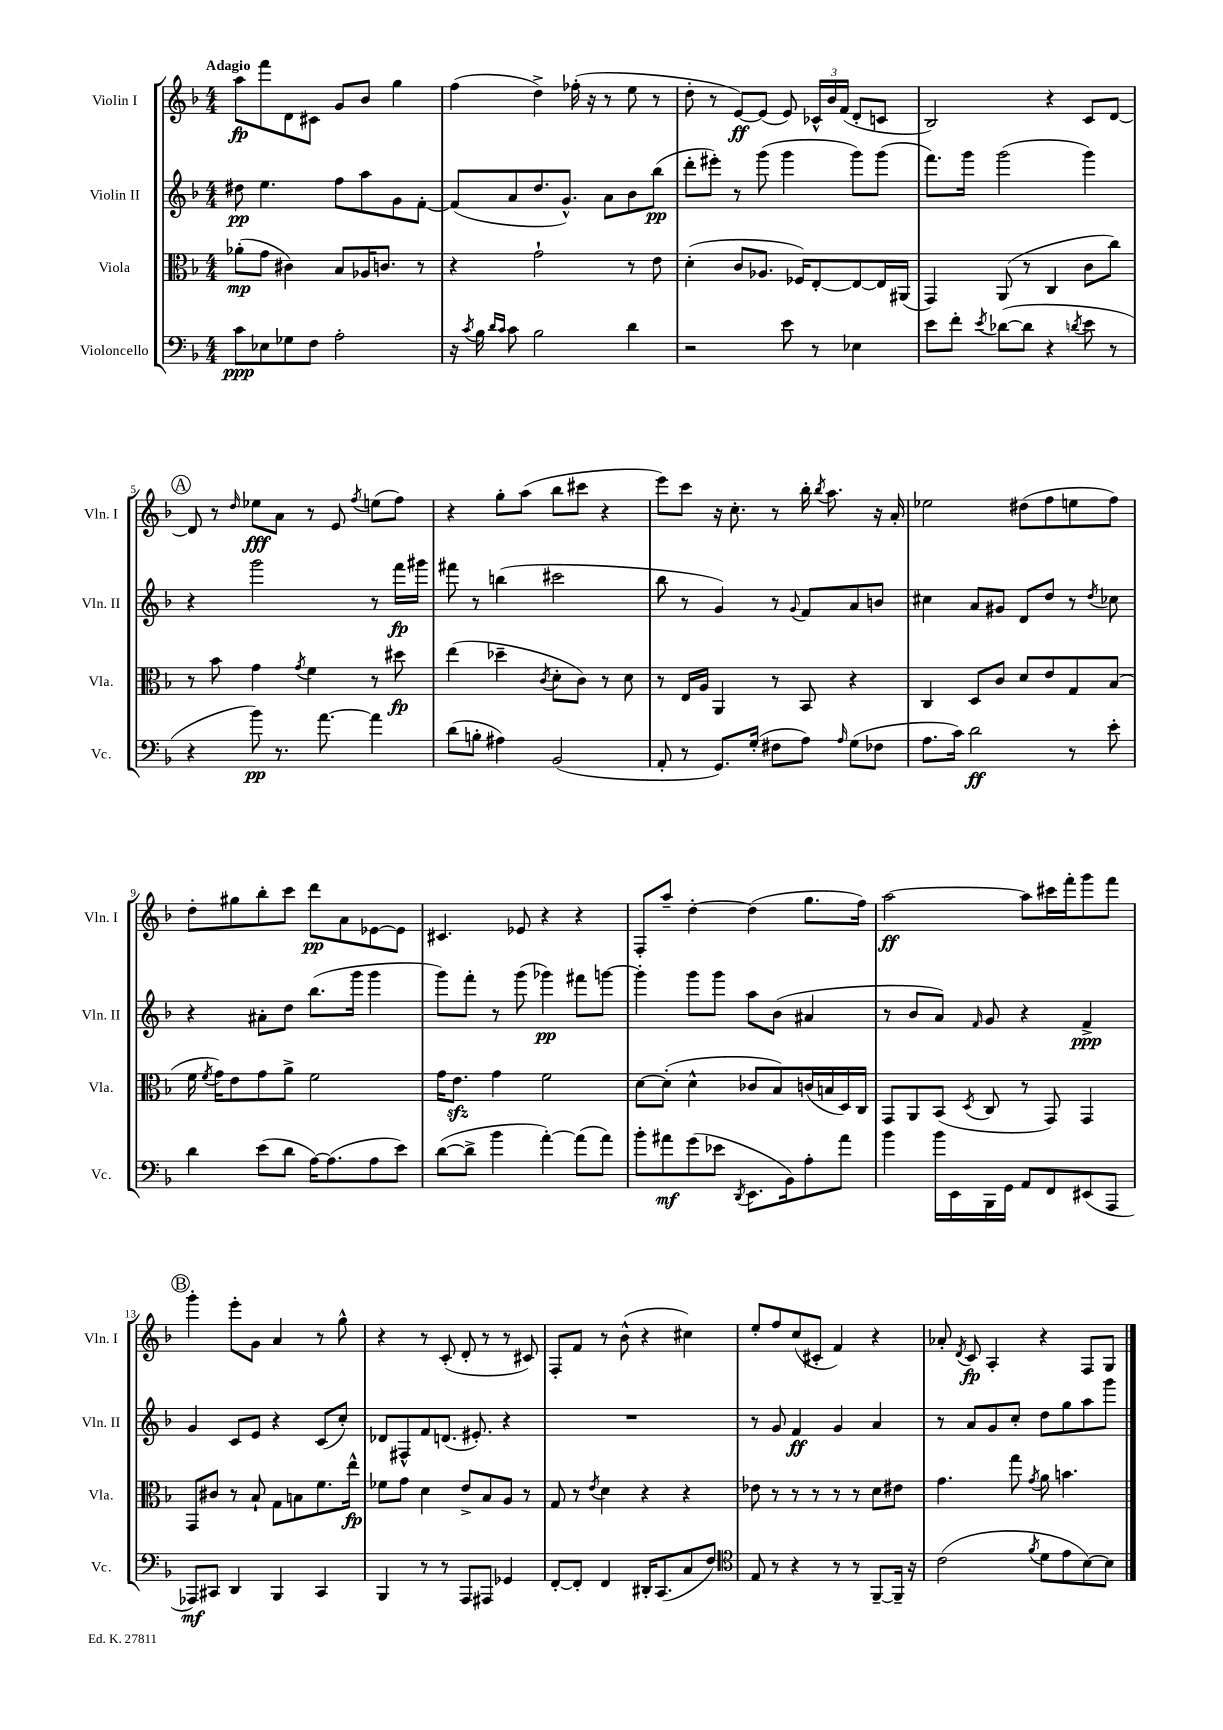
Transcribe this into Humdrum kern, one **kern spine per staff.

**kern	**dynam	**kern	**dynam	**kern	**dynam	**kern	**dynam
*part4	*part4	*part3	*part3	*part2	*part2	*part1	*part1
*staff4	*staff4	*staff3	*staff3	*staff2	*staff2	*staff1	*staff1
*I"Violoncello	*	*I"Viola	*	*I"Violin II	*	*I"Violin I	*
*I'Vc.	*	*I'Vla.	*	*I'Vln. II	*	*I'Vln. I	*
*clefF4	*	*clefC3	*	*clefG2	*	*clefG2	*
*k[b-]	*	*k[b-]	*	*k[b-]	*	*k[b-]	*
*M4/4	*	*M4/4	*	*M4/4	*	*M4/4	*
=1	=1	=1	=1	=1	=1	=1	=1
!	!	!	!	!	!	!LO:TX:a:B:t=Adagio	!
8c\L	ppp	(8a-X'\L	mp	8dd#X\	pp	8aa\L	fp
8E-X\	.	8g\J	.	4.ee\	.	8fff\	.
8G-X\	.	4c#X\)	.	.	.	8d\	.
8F\J	.	.	.	.	.	8c#X\J	.
2A'\	.	8B-/L	.	8ff\L	.	8g/L	.
.	.	16A-X/K	.	8aa\	.	8b-/J	.
.	.	8.cn/J	.	.	.	.	.
.	.	.	.	8g\	.	4gg\	.
.	.	8r	.	[8f'\J	.	.	.
=2	=2	=2	=2	=2	=2	=2	=2
16r	.	4r	.	(8f/L]	.	(4ff\	.
8qc/	.	.	.	.	.	.	.
16B-\	.	.	.	.	.	.	.
16qqd/LL	.	.	.	.	.	.	.
16qqc/JJ	.	.	.	.	.	.	.
8c\	.	.	.	8a/	.	.	.
2B-\	.	2g`\	.	8.dd/	.	4dd^\)	.
.	.	.	.	8.g^^/J)	.	.	.
.	.	.	.	.	.	(16ff-X'\	.
.	.	.	.	.	.	16r	.
.	.	.	.	8a\L	.	8r	.
4d\	.	8r	.	8b-\	.	8ee\	.
.	.	8e\	.	(8bb-\J	pp	8r	.
=3	=3	=3	=3	=3	=3	=3	=3
2r	.	(4d'\	.	8ddd'\L	.	8dd'\	.
.	.	.	.	8eee#X'\J)	.	8r	.
.	.	8c/L	.	8r	.	[8e/L)	ff
.	.	8.A-X/J	.	(8ggg\	.	(8e/J]	.
8e\	.	.	.	4ggg\	.	8e/)	.
.	.	16F-X/KL)	.	.	.	.	.
8r	.	[8E'/	.	.	.	24c-X^^/LL	.
.	.	.	.	.	.	24b-/	.
.	.	.	.	.	.	(24f/JJ	.
4E-X\	.	8E/_	.	8ggg\L)	.	8d'/L	.
.	.	16E/L]	.	(8ggg\J	.	8cn/J	.
.	.	(16AA#X/JJ	.	.	.	.	.
=4	=4	=4	=4	=4	=4	=4	=4
8e\L	.	4GG/)	.	8.fff\L)	.	2B-/)	.
8f'\J	.	.	.	.	.	.	.
.	.	.	.	16ggg\Jk	.	.	.
8qe/	.	.	.	.	.	.	.
([8d-X\L	.	(8AA/	.	(2ggg\	.	.	.
8d-\J]	.	8r	.	.	.	.	.
4r	.	4C/	.	.	.	4r	.
8qdn/	.	.	.	.	.	.	.
8e\	.	8c\L	.	4ggg\)	.	8c/L	.
8r	.	8cc\J)	.	.	.	[8d/J	.
!!LO:LB:g=z
!!LO:REH:place=s1:t=A
=5	=5	=5	=5	=5	=5	=5	=5
4r	.	8r	.	4r	.	8d/]	.
.	.	8b-\	.	.	.	8r	.
.	.	.	.	.	.	16qqdd/	.
8b-\)	pp	4g\	.	2ggg\	.	8ee-X\L	fff
8.r	.	.	.	.	.	8a\J	.
.	.	8qg/	.	.	.	.	.
.	.	4f\	.	.	.	8r	.
[8.a\	.	.	.	.	.	.	.
.	.	.	.	.	.	8e/	.
.	.	.	.	.	.	8qff/	.
4a\]	.	8r	.	8r	.	(8een\L	.
.	.	8dd#X\	fp	16fff\LL	fp	8ff\J)	.
.	.	.	.	16ggg#X\JJ	.	.	.
=6	=6	=6	=6	=6	=6	=6	=6
(8d\L	.	(4ee\	.	8fff#X\	.	4r	.
8Bn'\J	.	.	.	8r	.	.	.
4A#X\)	.	4dd-X~\	.	(4bbn\	.	8gg'\L	.
.	.	.	.	.	.	(8aa\J	.
.	.	8qc/	.	.	.	.	.
(2BB-/	.	8d'\L	.	2ccc#X\	.	8bb-\L	.
.	.	8c\J)	.	.	.	8ccc#X\J	.
.	.	8r	.	.	.	4r	.
.	.	8d\	.	.	.	.	.
=7	=7	=7	=7	=7	=7	=7	=7
8AA'/	.	8r	.	8bb-\	.	8eee\L)	.
8r	.	16E/LL	.	8r	.	8ccc\J	.
.	.	16A/JJ	.	.	.	.	.
8.GG/L)	.	4AA/	.	4g/)	.	16r	.
.	.	.	.	.	.	8.cc'\	.
(16G'/Jk	.	.	.	.	.	.	.
8F#X\L	.	8r	.	8r	.	8r	.
.	.	.	.	8qqg/	.	.	.
8A\J)	.	8BB-/	.	8f/L	.	16bb-'\	.
.	.	.	.	.	.	8qbb-/	.
.	.	.	.	.	.	8.aa\	.
16qqA/	.	.	.	.	.	.	.
(8G\L	.	4r	.	8a/	.	.	.
8F-X\J	.	.	.	8bn/J	.	16r	.
.	.	.	.	.	.	16a'/	.
=8	=8	=8	=8	=8	=8	=8	=8
8.A\L	.	4C/	.	4cc#X\	.	2ee-X\	.
16c\Jk)	.	.	.	.	.	.	.
2d\	ff	8D/L	.	8a/L	.	.	.
.	.	8c/J	.	8g#X/J	.	.	.
.	.	8d/L	.	8d/L	.	(8dd#X\L	.
.	.	8e/	.	8dd/J	.	8ff\	.
8r	.	8G/	.	8r	.	8een\	.
.	.	.	.	8qdd/	.	.	.
8e'\	.	(8B-/J	.	8cc-X\	.	8ff\J)	.
!!LO:LB:g=z
=9	=9	=9	=9	=9	=9	=9	=9
4d\	.	16f\	.	4r	.	8dd'\L	.
.	.	8qf/	.	.	.	.	.
.	.	16g\KL)	.	.	.	.	.
.	.	8e\	.	.	.	8gg#X\	.
(8e\L	.	8g\	.	8a#X'\L	.	8bb-'\	.
8d\J	.	8a^\J	.	8dd\J	.	8ccc\J	.
[16A\KL)	.	2f\	.	(8.bb-\L	.	8ddd\L	pp
(8.A\]	.	.	.	.	.	.	.
.	.	.	.	.	.	8a\	.
.	.	.	.	16ggg\Jk	.	.	.
8A\	.	.	.	4ggg\	.	[8e-X\	.
8e\J)	.	.	.	.	.	8e-\J]	.
=10	=10	=10	=10	=10	=10	=10	=10
([8d\L	.	16g\KL	.	8ggg\L)	.	4.c#X/	.
.	.	8.ezz\J	.	.	.	.	.
8d^\J]	.	.	.	8fff'\J	.	.	.
4b-\	.	4g\	.	8r	.	.	.
.	.	.	.	(8ggg\	.	8e-X/	.
[4a'\)	.	2f\	.	4ggg-X\)	pp	4r	.
(8a\L]	.	.	.	8fff#X\L	.	4r	.
8a\J)	.	.	.	[8gggn\J	.	.	.
=11	=11	=11	=11	=11	=11	=11	=11
8b-'\L	.	[8d\L	.	4ggg'\]	.	8F'/L	.
8a#X\	mf	(8d'\J]	.	.	.	8aa~/J	.
(8g\	.	4d^^\	.	8ggg\L	.	[4dd'\	.
8e-X\J	.	.	.	8ggg\J	.	.	.
8qDD/	.	.	.	.	.	.	.
8.EE\L	.	8c-X/L	.	8aa\L	.	(4dd\]	.
.	.	8B-/)	.	(8b-\J	.	.	.
16BB-\k)	.	.	.	.	.	.	.
8A'\	.	(16cn/L	.	4a#X/	.	8.gg\L	.
.	.	16Bn/	.	.	.	.	.
8a#\J	.	16D/)	.	.	.	.	.
.	.	16C/JJ	.	.	.	16ff\Jk)	.
=12	=12	=12	=12	=12	=12	=12	=12
4b-\	.	8GG/L	.	8r	.	[2aa\	ff
.	.	8AA/	.	8b-/L	.	.	.
16b-\LL	.	(8BB-/J	.	8a/J)	.	.	.
16EE\	.	.	.	.	.	.	.
.	.	8qD/	.	16qqf/	.	.	.
16BBB-\	.	8C/	.	8g/	.	.	.
16GG\JJ	.	.	.	.	.	.	.
8AA/L	.	8r	.	4r	.	8aa\L]	.
8FF/	.	8GG/)	.	.	.	16ccc#X\L	.
.	.	.	.	.	.	16fff'\J	.
(8EE#X/	.	4GG/	.	4f^/	ppp	8ggg\	.
8AAA/J	.	.	.	.	.	8fff\J	.
!!LO:LB:g=z
!!LO:REH:place=s1:t=B
=13	=13	=13	=13	=13	=13	=13	=13
8AAA-X/L)	mf	8GG/L	.	4g/	.	4ggg'\	.
8CC#X/J	.	8c#X/J	.	.	.	.	.
4DD/	.	8r	.	8c/L	.	8eee'\L	.
.	.	8B-`/	.	8e/J	.	8g\J	.
4BBB-/	.	8G\L	.	4r	.	4a/	.
.	.	8Bn\	.	.	.	.	.
4CC#/	.	8.f\	.	(8c/L	.	8r	.
.	.	.	.	8cc'/J)	.	8gg^^\	.
.	.	16ee^^\Jk	fp	.	.	.	.
=14	=14	=14	=14	=14	=14	=14	=14
4BBB-/	.	8f-X\L	.	8d-X/L	.	4r	.
.	.	8g\J	.	8F#X^^/	.	.	.
8r	.	4d\	.	8f/	.	8r	.
8r	.	.	.	(8.dn/J	.	(8c'/	.
8AAA/L	.	8e^/L	.	.	.	8d'/	.
.	.	.	.	8.e#X'/)	.	.	.
8AAA#X/J	.	8B-/	.	.	.	8r	.
4GG-X/	.	8A/J	.	4r	.	8r	.
.	.	8r	.	.	.	8c#X/)	.
=15	=15	=15	=15	=15	=15	=15	=15
[8FF'/L	.	8G/	.	1r	.	8F'/L	.
8FF'/J]	.	8r	.	.	.	8f/J	.
.	.	8qe/	.	.	.	.	.
4FF/	.	4d\	.	.	.	8r	.
.	.	.	.	.	.	(8b-^^\	.
16DD#X'/KL	.	4r	.	.	.	4r	.
(8.CC/	.	.	.	.	.	.	.
8C/	.	4r	.	.	.	4cc#X\)	.
8F/J)	.	.	.	.	.	.	.
=16	=16	=16	=16	=16	=16	=16	=16
*clefC4	*	*	*	*	*	*	*
8E/	.	8e-X\	.	8r	.	8ee'/L	.
8r	.	8r	.	8g/	.	8ff/	.
4r	.	8r	.	4f/	ff	(8cc/	.
.	.	8r	.	.	.	8c#X'/J	.
8r	.	8r	.	4g/	.	4f/)	.
8r	.	8r	.	.	.	.	.
[8FF~/L	.	8d\L	.	4a/	.	4r	.
16FF~/Jk]	.	8e#X\J	.	.	.	.	.
16r	.	.	.	.	.	.	.
=17	=17	=17	=17	=17	=17	=17	=17
(2c\	.	4.g\	.	8r	.	8a-X'/	.
.	.	.	.	.	.	8qd/	.
.	.	.	.	8a/L	.	8c/	fp
.	.	.	.	8g/	.	4A'/	.
.	.	8gg\	.	8cc'/J	.	.	.
8qf/	.	8qg/	.	.	.	.	.
8d\L	.	8a\	.	8dd\L	.	4r	.
8e\	.	4.bn\	.	8gg\	.	.	.
[8B-\)	.	.	.	8aa\	.	8F/L	.
8B-\J]	.	.	.	8ggg\J	.	8G/J	.
==	==	==	==	==	==	==	==
*-	*-	*-	*-	*-	*-	*-	*-
